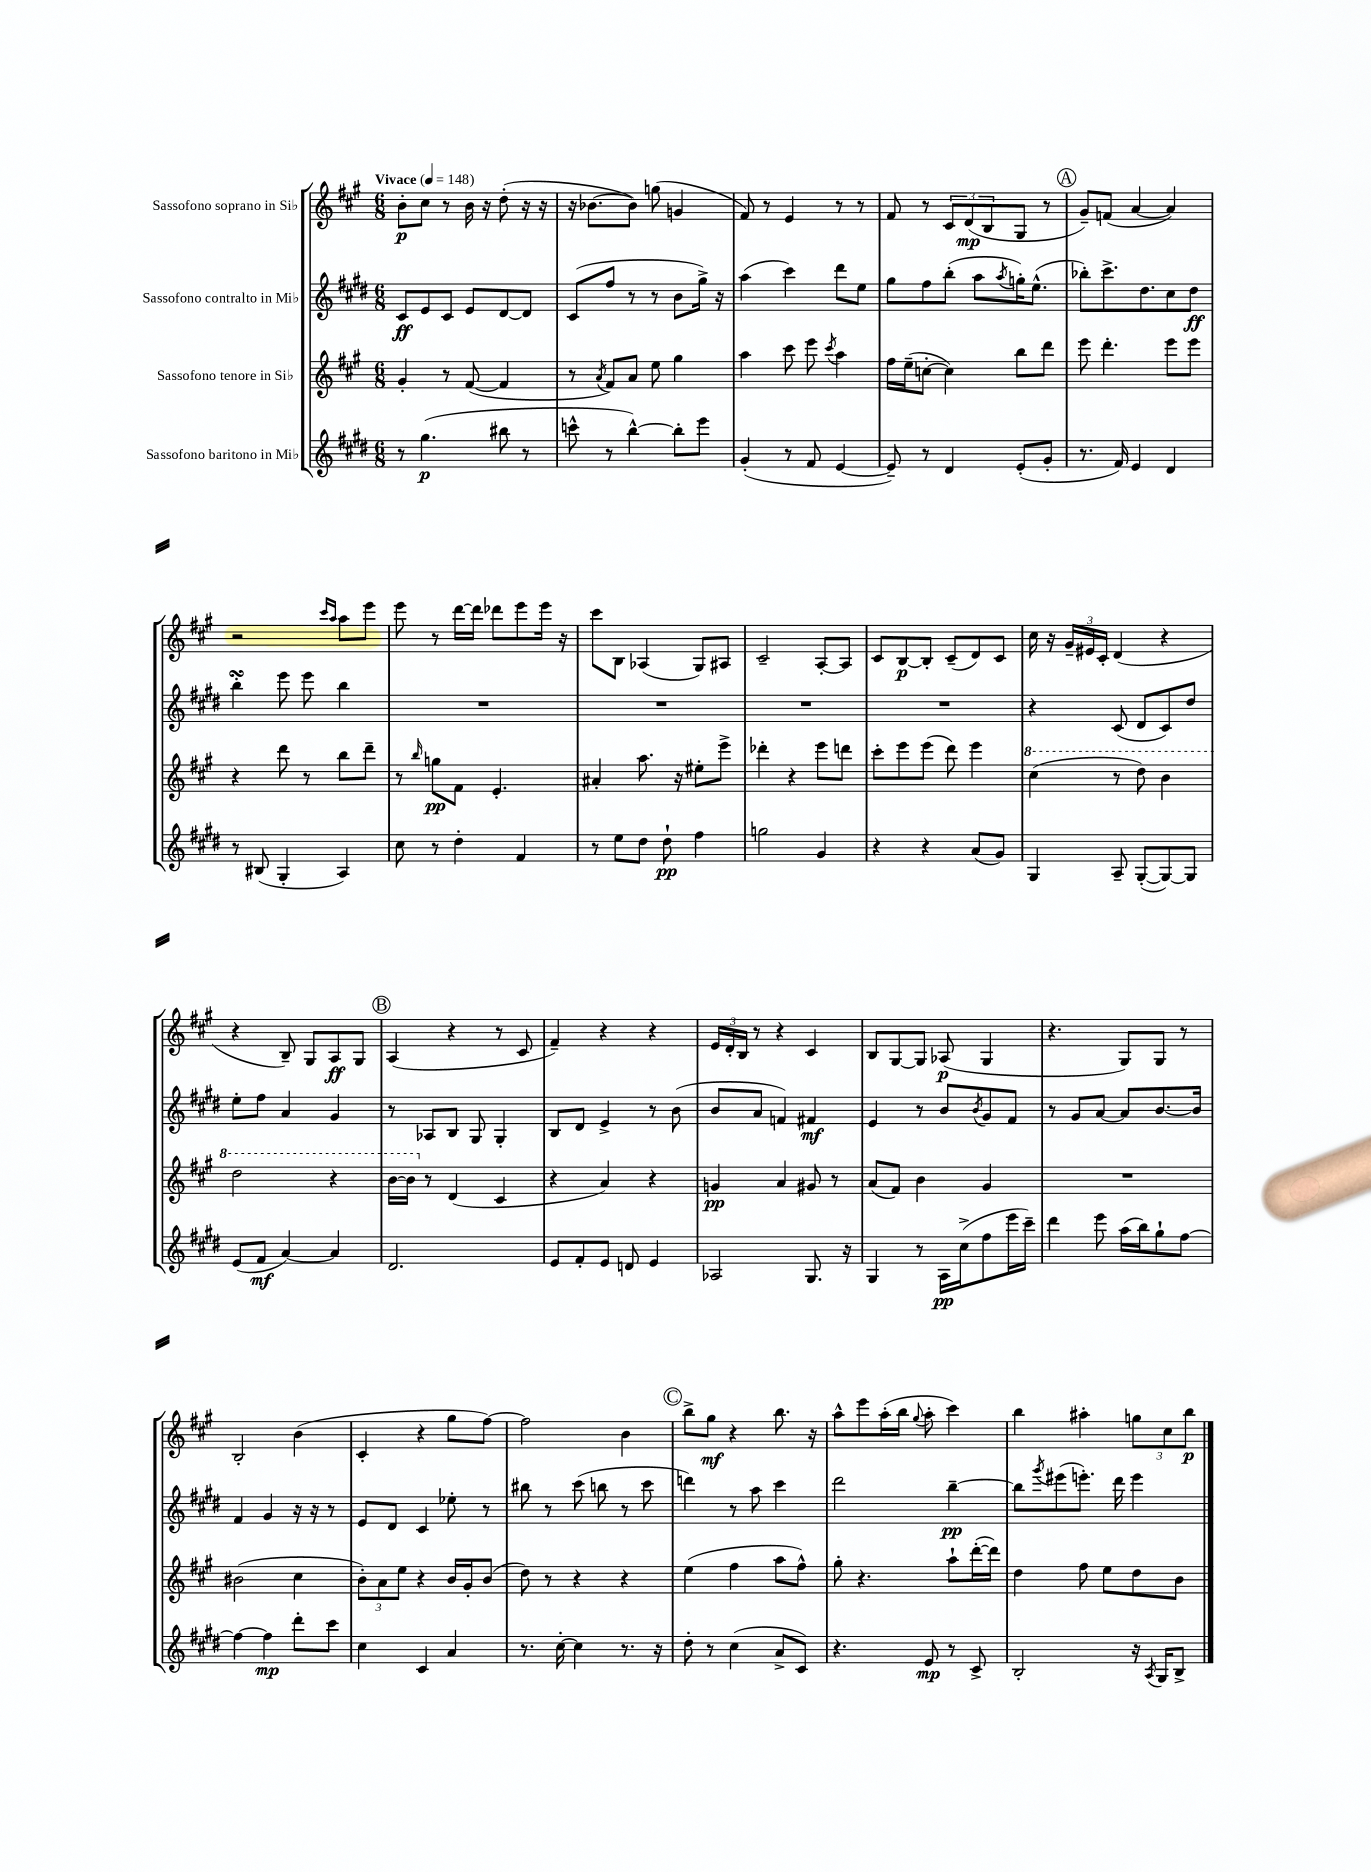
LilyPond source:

<<
\new StaffGroup <<
\new Staff = "s0" \with { instrumentName = "Sassofono soprano in Sib" } {
    \clef treble \key a \major \numericTimeSignature \time 6/8 \tempo "Vivace" 4 = 148
    b'8-.\p cis''8 r8 b'16 r16 d''8-.( r16 r16 |
    r16 bes'8.~ bes'8) g''8( g'4 |
    fis'8) r8 e'4 r8 r8 |
    fis'8 r8 \tuplet 3/2 { cis'8 d'8\mp( b8 } gis8 r8 |
    \mark \markup { \circle "A" } gis'8--) f'8( a'4~ a'4) |
    r2 \grace { cis'''16 a''16 } a''8 e'''8 |
    e'''8 r8 d'''16~ d'''16 des'''8 e'''8 e'''16 r16 |
    cis'''8 b8 aes4( gis8) ais8 |
    cis'2-- a8~-. a8 |
    cis'8 b8~\p b8-. cis'8--( d'8) cis'8 |
    cis''16 r16 \tuplet 3/2 { gis'16-- eis'16 cis'16-. } d'4( r4 |
    r4 b8--) gis8 a8\ff gis8 |
    \mark \markup { \circle "B" } a4( r4 r8 cis'8 |
    fis'4--) r4 r4 |
    \tuplet 3/2 { e'16 d'16-. b16 } r8 r4 cis'4 |
    b8 gis8~ gis8 aes8\p( gis4 |
    r4. gis8) gis8 r8 |
    b2-. b'4( |
    cis'4-. r4 gis''8 fis''8~) |
    fis''2 b'4 |
    \mark \markup { \circle "C" } b''8-> gis''8\mf r4 b''8. r16 |
    a''8-^ e'''8 a''16-.( b''16 \appoggiatura { gis''8 } a''8-. cis'''4) |
    b''4 ais''4-. \tuplet 3/2 { g''8 cis''8 b''8\p } \bar "|." |
}
\new Staff = "s1" \with { instrumentName = "Sassofono contralto in Mib" } {
    \clef treble \key e \major \numericTimeSignature \time 6/8
    cis'8\ff e'8 cis'8 e'8 dis'8~ dis'8 |
    cis'8( fis''8 r8 r8 b'8 gis''16->) r16 |
    a''4( cis'''4) dis'''8 e''8 |
    gis''8 fis''8 b''8-.( a''8 \acciaccatura { a''8 } g''16-.) e''8.-^( |
    \mark \markup { \circle "A" } bes''8-.) cis'''8.-> dis''8. cis''8 dis''8\ff |
    b''4-.\turn e'''8 e'''8 b''4 |
    R2. |
    R2. |
    R2. |
    R2. |
    r4 cis'8( dis'8 cis'8) dis''8 |
    e''8-. fis''8 a'4 gis'4 |
    \mark \markup { \circle "B" } r8 aes8 b8 gis8 gis4-. |
    b8 dis'8 e'4-> r8 b'8( |
    b'8 a'8 f'4) fis'4\mf |
    e'4 r8 b'8 \acciaccatura { b'8 } gis'8 fis'8 |
    r8 gis'8 a'8~ a'8 b'8.~ b'16 |
    fis'4 gis'4 r16 r16 r8 |
    e'8 dis'8 cis'4 ees''8-. r8 |
    bis''8 r8 cis'''8( b''8 r8 cis'''8 |
    \mark \markup { \circle "C" } d'''4) r8 a''8 cis'''4 |
    dis'''2 b''4~--\pp |
    b''8 \acciaccatura { gis'''8 } eis'''8( e'''8.-.) dis'''16 e'''4 \bar "|." |
}
\new Staff = "s2" \with { instrumentName = "Sassofono tenore in Sib" } {
    \clef treble \key a \major \numericTimeSignature \time 6/8
    gis'4-. r8 fis'8~( fis'4 |
    r8 \acciaccatura { a'8 } fis'8) a'8 e''8 gis''4 |
    a''4 cis'''8 e'''8 \acciaccatura { cis'''8 } a''4 |
    fis''16 e''16--( c''8~-. c''4) b''8 d'''8 |
    \mark \markup { \circle "A" } e'''8 d'''4.-. e'''8 e'''8 |
    r4 d'''8 r8 b''8 d'''8-- |
    r8 \grace { b''16 } g''8\pp fis'8 e'4.-. |
    ais'4-. a''8. r16 eis''8-. e'''8-> |
    des'''4-. r4 e'''8 d'''8 |
    cis'''8-. e'''8 e'''8( d'''8) e'''4 |
    \ottava #1 cis'''4( r8 d'''8) b''4 |
    d'''2 r4 |
    \mark \markup { \circle "B" } b''16~ b''16 \ottava #0 r8 d'4( cis'4 |
    r4 a'4) r4 |
    g'4\pp a'4 gis'8 r8 |
    a'8( fis'8) b'4 gis'4 |
    R2. |
    bis'2( cis''4 |
    \tuplet 3/2 { b'8-.) a'8 e''8 } r4 b'16 gis'16-. b'8( |
    d''8) r8 r4 r4 |
    \mark \markup { \circle "C" } e''4( fis''4 a''8 fis''8-^) |
    gis''8-. r4. a''8-! d'''16~-.( d'''16) |
    d''4 fis''8 e''8 d''8 b'8 \bar "|." |
}
\new Staff = "s3" \with { instrumentName = "Sassofono baritono in Mib" } {
    \clef treble \key e \major \numericTimeSignature \time 6/8
    r8 gis''4.\p( bis''8 r8 |
    c'''8-^ r8 b''4~-^) b''8-. e'''8 |
    gis'4-.( r8 fis'8 e'4~ |
    e'8--) r8 dis'4 e'8-.( gis'8-. |
    \mark \markup { \circle "A" } r8. fis'16) e'4 dis'4 |
    r8 bis8( gis4-. a4) |
    cis''8 r8 dis''4-. fis'4 |
    r8 e''8 dis''8 dis''8-!\pp fis''4 |
    g''2 gis'4 |
    r4 r4 a'8( gis'8) |
    gis4 a8-- gis8~-.( gis8~) gis8 |
    e'8( fis'8\mf a'4~) a'4 |
    \mark \markup { \circle "B" } dis'2. |
    e'8 fis'8-. e'8 d'8 e'4 |
    aes2 gis8. r16 |
    gis4 r8 a16\pp cis''16->( fis''8 e'''16 cis'''16--) |
    dis'''4 e'''8 a''16( b''16) gis''8-! fis''8~ |
    fis''4~ fis''4\mp dis'''8-. cis'''8 |
    cis''4 cis'4 a'4 |
    r8. cis''16~-. cis''4 r8. r16 |
    \mark \markup { \circle "C" } dis''8-. r8 cis''4( a'8-> cis'8) |
    r4. e'8\mp r8 cis'8-> |
    b2-. r16 \acciaccatura { a8 } gis16 b8-> \bar "|." |
}
>>
>>
\layout { \context { \Score \remove "Bar_number_engraver" } }
